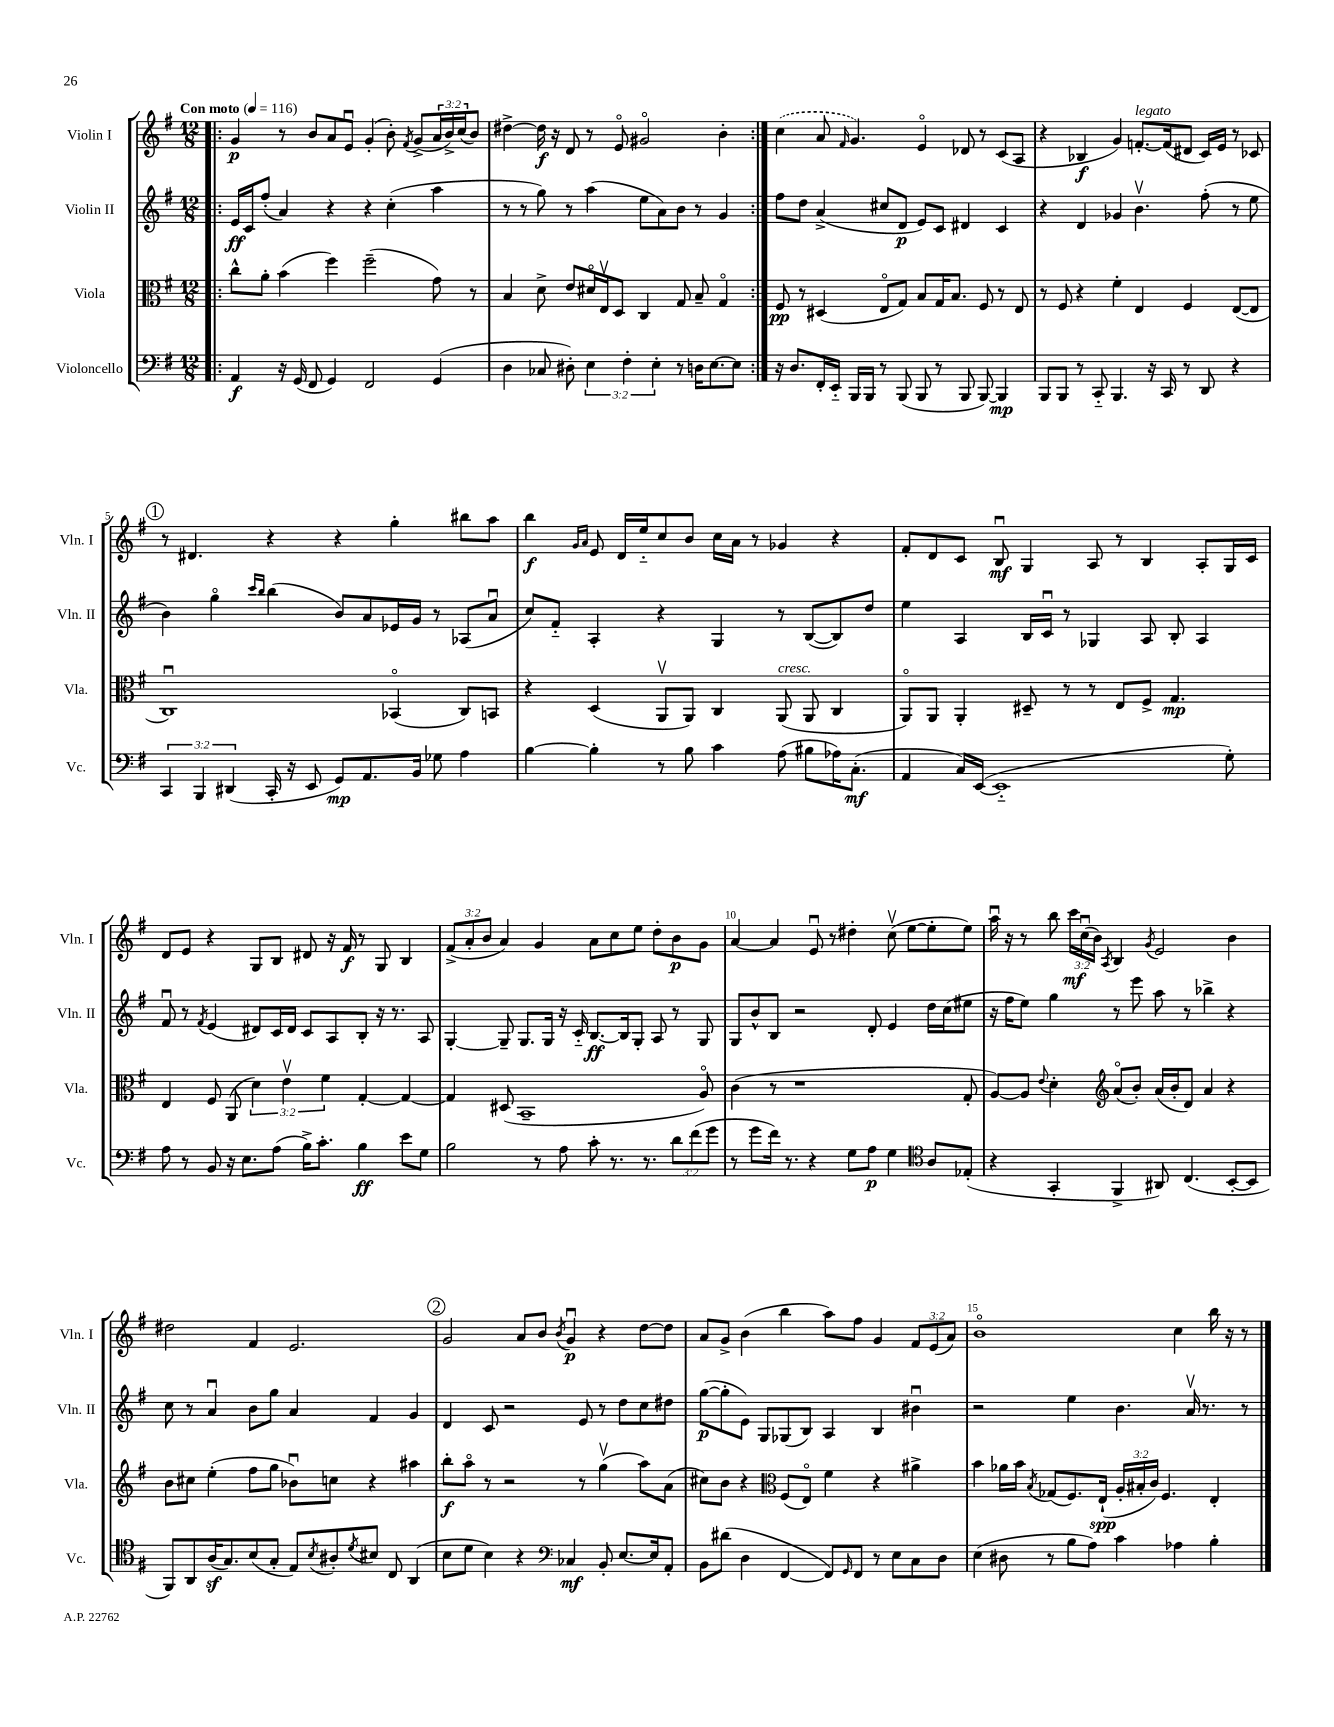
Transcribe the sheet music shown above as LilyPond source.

<<
\new StaffGroup <<
\new Staff = "s0" \with { instrumentName = "Violin I" shortInstrumentName = "Vln. I" } {
    \clef treble \key g \major \numericTimeSignature \time 12/8 \override Staff.TupletNumber.text = #tuplet-number::calc-fraction-text \tempo "Con moto" 4 = 116
    \repeat volta 2 { \bar ".|:" g'4\p r8 b'8 a'8 e'8\downbow g'4-.( b'8-.) \acciaccatura { fis'8 } g'8->( \tuplet 3/2 { a'16 b'16->) c''16( } b'8) |
    dis''4~-> dis''16\f r16 d'8 r8 e'8\flageolet gis'2\flageolet b'4-. | }
    \once \slurDashed c''4( a'8 \grace { fis'16 } g'4.) e'4\flageolet des'8 r8 c'8( a8 |
    r4 bes4\f g'4) f'8.~-.^\markup { \italic "legato" } f'16( dis'8 c'16) e'16 r8 ces'8 |
    \mark \markup { \circle "1" } r8 dis'4. r4 r4 g''4-. bis''8 a''8 |
    b''4\f \grace { g'16 a'16 } e'8 d'16 e''16-_ c''8 b'8 c''16 a'16 r8 ges'4 r4 |
    fis'8-. d'8 c'8 b8\downbow\mf g4 a8 r8 b4 a8-. g16 c'16 |
    d'8 e'8 r4 g8 b8 dis'8 r16 fis'16\f r8 g8 b4 |
    \tuplet 3/2 { fis'8->( a'8-. b'8 } a'4) g'4 a'8 c''8 e''8 d''8-. b'8\p g'8 |
    a'4~ a'4 e'8\downbow r8 dis''4-. c''8\upbow( e''8~ e''8-. e''8) |
    a''16\downbow r16 r8 b''8 \tuplet 3/2 { c'''16\mf c''16\downbow( b'16) } \acciaccatura { a8 } b4 \acciaccatura { g'8 } e'2 b'4 |
    dis''2 fis'4 e'2. |
    \mark \markup { \circle "2" } g'2 a'8 b'8 \acciaccatura { b'8 } g'4\downbow\p r4 d''8~ d''8 |
    a'8 g'8-> b'4( b''4 a''8) fis''8 g'4 \tuplet 3/2 { fis'8 e'8( a'8) } |
    b'1\flageolet c''4 b''16 r16 r8 \bar "|." |
}
\new Staff = "s1" \with { instrumentName = "Violin II" shortInstrumentName = "Vln. II" } {
    \clef treble \key g \major \numericTimeSignature \time 12/8
    \repeat volta 2 { \bar ".|:" e'16\ff c'16 fis''8-.( a'4) r4 r4 c''4-.( a''4 |
    r8 r8 g''8) r8 a''4( e''8 a'8) b'8 r8 g'4 | }
    fis''8 d''8 a'4->( cis''8 d'8\p e'8) c'8 dis'4 c'4 |
    r4 d'4 ges'4 b'4.\upbow fis''8-.( r8 e''8 |
    \mark \markup { \circle "1" } b'4) g''4\flageolet \grace { c'''16 b''16 } b''4( b'8) a'8 ees'16 g'16 r8 aes8( a'8\downbow |
    c''8) fis'8-_ a4-. r4 g4 r8 b8~( b8) d''8 |
    e''4 a4 b16 c'16\downbow r8 ges4 a8 b8-. a4 |
    fis'8\downbow r8 \acciaccatura { fis'8 } e'4( dis'8) c'16 dis'16 c'8 a8 b8-. r16 r8. a8 |
    g4~-. g8-- g8. g16 r16 c'16-_ b8.~\ff b16 g8-. a8 r8 g8 |
    g8 b'8-^ b8 r2 d'8-. e'4 d''16 c''16( eis''8 |
    r16 fis''16 e''8) g''4 r8 e'''8 a''8 r8 bes''4-> r4 |
    c''8 r8 a'4\downbow b'8 g''8 a'4 fis'4 g'4 |
    \mark \markup { \circle "2" } d'4 c'8 r2 e'8 r8 d''8 c''8 dis''8 |
    g''8~\p( g''8-. e'8) g8 ges8( b8) a4 b4 bis'4\downbow |
    r2 e''4 b'4. a'16\upbow r8. r8 \bar "|." |
}
\new Staff = "s2" \with { instrumentName = "Viola" shortInstrumentName = "Vla." } {
    \clef alto \key g \major \numericTimeSignature \time 12/8 \override Staff.TupletNumber.text = #tuplet-number::calc-fraction-text
    \repeat volta 2 { \bar ".|:" c''8-^ a'8-. b'4( fis''4) fis''2--( g'8) r8 |
    b4 d'8-> e'8 dis'16\flageolet e16\upbow d8 c4 g8 b8-- g4\flageolet | }
    fis8\pp r8 dis4( e8\flageolet g8) b8 g16 b8. fis8 r8 e8 |
    r8 fis8 r4 fis'4-. e4 fis4 e8~( e8 |
    \mark \markup { \circle "1" } c1\downbow) bes,4\flageolet( c8) b,8 |
    r4 d4( a,8\upbow a,8) c4 a,8^\markup { \italic "cresc." }( a,8 c4 |
    a,8\flageolet) a,8 a,4-. dis8-- r8 r8 e8 fis8-> g4.\mp |
    e4 fis8 a,8( \tuplet 3/2 { d'4) e'4\upbow fis'4 } g4~-. g4~ |
    g4 dis8( b,1-- a8\flageolet) |
    c'4( r8 r1 g8-. |
    a8~) a8 \appoggiatura { e'8 } d'4-. \clef treble a'8\flageolet( b'8-.) a'16( b'16-. d'8) a'4 r4 |
    b'8 cis''8 e''4-.( fis''8 g''8 bes'8\downbow) c''8 r4 ais''4 |
    \mark \markup { \circle "2" } b''8-.\f a''8\flageolet r8 r2 r8 g''4\upbow( a''8) a'8( |
    cis''8) b'8 r4 \clef alto fis8( e8\flageolet) fis'4 r4 ais'4-> |
    b'4 aes'16 b'16 \acciaccatura { b8 } ges8( fis8.) e16-!\spp( \tuplet 3/2 { a16-. bis16-. c'16) } fis4. e4-. \bar "|." |
}
\new Staff = "s3" \with { instrumentName = "Violoncello" shortInstrumentName = "Vc." } {
    \clef bass \key g \major \numericTimeSignature \time 12/8 \override Staff.TupletNumber.text = #tuplet-number::calc-fraction-text
    \repeat volta 2 { \bar ".|:" a,4\f r16 g,16( fis,8 g,4) fis,2 g,4( |
    d4 ces8 dis8-.) \tuplet 3/2 { e4 fis4-. e4-. } r8 d16 e8.~ e8 | }
    r16 d8. fis,16-. e,16-_ b,,16 b,,16 r8 b,,8( b,,8 r8 b,,8 b,,8~) b,,4\mp |
    b,,8 b,,8 r8 c,8-_ b,,4. r16 c,16 r8 d,8 r4 |
    \mark \markup { \circle "1" } \tuplet 3/2 { c,4 b,,4 dis,4( } c,16-. r16 e,8 g,8\mp) a,8. b,16 ges8 a4 |
    b4~ b4-. r8 b8 c'4 a8( bis8 aes16) c8.-.\mf( |
    a,4 c16) e,16~( e,1-_ g8-.) |
    a8 r8 b,8 r16 e8. a8( b16->) c'8.-. b4\ff e'8 g8 |
    b2 r8 a8 c'8-. r8. r8. \tuplet 3/2 { d'8 fis'8( g'8 } |
    r8 g'8 fis'16) r8. r4 g8 a8\p g4 \clef tenor a8 ees8-.( |
    r4 g,4-. fis,4-> ais,8) c4.( b,8~-. b,8 |
    fis,8) a,8 a16\sf( g8.) b8( g8-. e8) \acciaccatura { b8 } ais8-. \acciaccatura { d'8 } bis8 c8 a,4( |
    \mark \markup { \circle "2" } b8 d'8 b4) r4 \clef bass ces4\mf b,8-. e8.~ e16 a,8-. |
    b,8 dis'8( d4 fis,4~ fis,8) \grace { g,16 } fis,8 r8 e8 c8 d8 |
    e4( dis8 r8 b8 a8) c'4 aes4 b4-. \bar "|." |
}
>>
>>
\layout { \context { \Score \override BarNumber.break-visibility = ##(#f #t #t) barNumberVisibility = #(every-nth-bar-number-visible 5) } }
